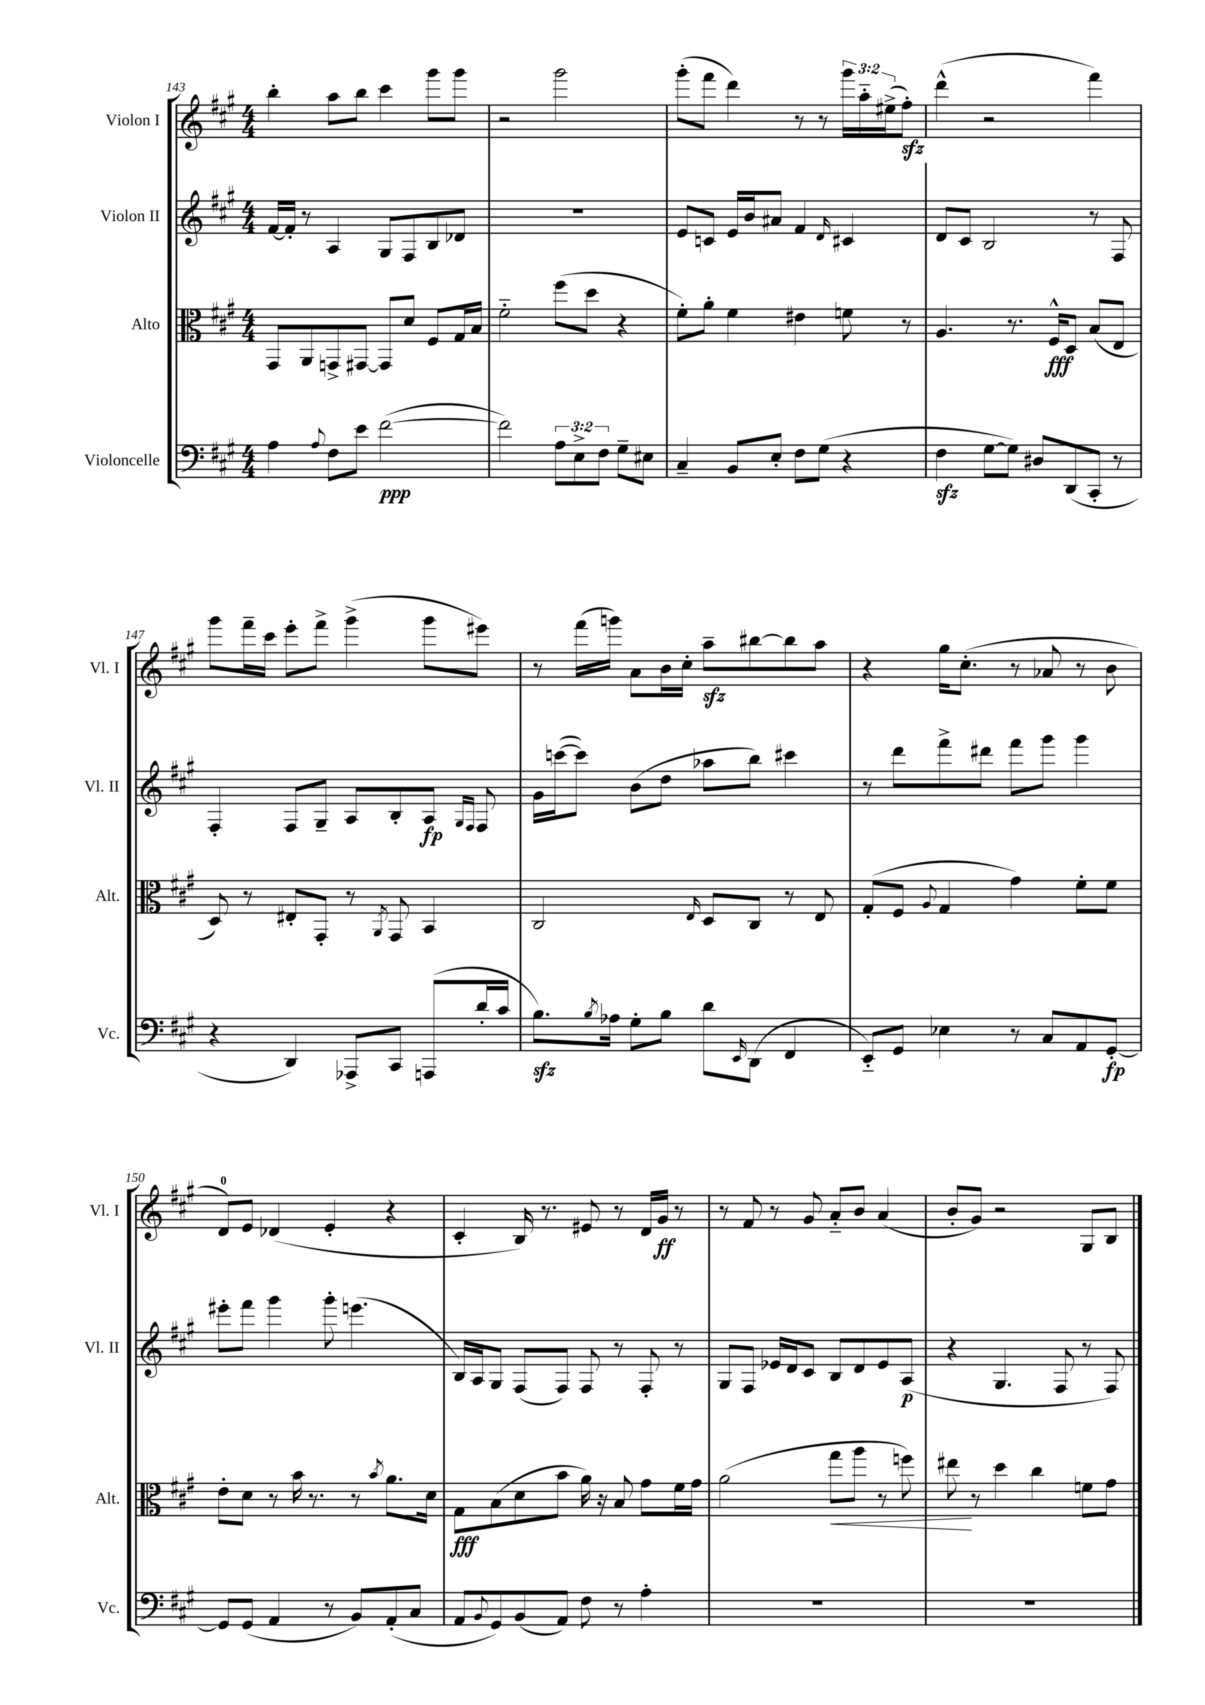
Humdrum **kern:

**kern	**kern	**kern	**kern
*staff4	*staff3	*staff2	*staff1
*clefF4	*clefC3	*clefG2	*clefG2
*k[f#c#g#]	*k[f#c#g#]	*k[f#c#g#]	*k[f#c#g#]
*M4/4	*M4/4	*M4/4	*M4/4
4A	8GG#	[16f#	4bb'
.	.	16f#']	.
.	8AA	8r	.
8qqA	.	.	.
8F#	8GG^	4A	8aa
8e	[8GG#	.	8bb
([2f#	8GG#]	8G#	4ccc#
.	8d	8F#	.
.	8F#	8B	8ggg#
.	16G#	8d-	8ggg#
.	16B	.	.
=	=	=	=
2f#])	2f#'~	1r	2r
12A	(8ff#	.	2ggg#
12E^	.	.	.
.	8dd	.	.
12F#	.	.	.
8G#~	4r	.	.
8E#	.	.	.
=	=	=	=
4C#~	8f#')	8e	(8ggg#'
.	8a'	8c	8fff#
8BB	4f#	16e	4ddd)
.	.	16b	.
8E'	.	8a#	.
8F#	4e#	4f#	8r
(8G#	.	.	8r
.	.	16qqd	.
4r	8f	4c#	24ggg#
.	.	.	24aa'~
.	.	.	(24ee#^
.	8r	.	8ff#')
=	=	=	=
4F#	4.A	8d	(4ddd^^
.	.	8c#	.
[8G#	.	2B	2r
8G#])	8.r	.	.
8D#	.	.	.
.	16F#^^	.	.
(8DD	8D	.	.
8CC#'	(8B	8r	4fff#)
8r	8E	8F#	.
=	=	=	=
4r	8D)	4F#'	8ggg#
.	8r	.	16fff#~
.	.	.	16ccc#
4DD)	8E#'	8F#	8eee'
.	8GG#'	8G#~	8fff#^
8AAA-^	8r	8A	(4ggg#^
.	8qAA	.	.
8CC#	8GG#	8B'	.
(8AAA	4BB	8A	8ggg#
.	.	16qqG#	.
.	.	16qqF#	.
16d'	.	8F#	8eee#)
16c#	.	.	.
=	=	=	=
8.B)	2C#	16g#	8r
.	.	([16ccc	.
.	.	8ccc])	(16fff#
8qB	.	.	.
16A-	.	.	16ggg)
8G#'	.	(8b	8a
8B	.	8dd	16b
.	.	.	16cc#'
.	16qqE	.	.
8d	8D	8aa-	8aa~
16qqEE	.	.	.
(8DD	8C#	8bb)	[8bb#
4FF#	8r	4ccc#	8bb#]
.	8E	.	8aa
=	=	=	=
8EE'~)	(8G#'	8r	4r
8GG#	8F#	8ddd	.
.	8qqA	.	.
4E-	4G#	8fff#^	16gg#
.	.	.	(8.cc#'
.	.	8ddd#	.
8r	4g#)	8fff#	8r
8C#	.	8ggg#	8a-
8AA	8f#'	4ggg#	8r
[8GG#'	8f#	.	8b
=	=	=	=
8GG#]	8e'	8eee#'	8d)
(8GG#	8d	8fff#	8e
4AA	8r	4ggg#	(4d-
.	16b	.	.
.	8.r	.	.
8r	.	8ggg#'	4e'
8BB)	8r	(4.eee	.
.	8qb	.	.
(8AA'	8.a	.	4r
8C#	.	.	.
.	16d	.	.
=	=	=	=
8AA	8G#	16B)	4c#'
.	.	16A	.
8qqBB	.	.	.
8GG#)	(8B	8G#	.
(8BB	8d	(8F#	16B)
.	.	.	8.r
8AA)	8b	8F#)	.
8F#	16a)	8F#	8e#
.	16r	.	.
8r	8B	8r	8r
4A'	8g#	8F#'	16d
.	.	.	16g#
.	16f#	8r	8r
.	16g#	.	.
=	=	=	=
1r	(2a	8G#	8r
.	.	8F#	8f#
.	.	16e-	8r
.	.	16d	.
.	.	8c#	8g#
.	8gg#	8B	8a'~
.	8aa	8d	8b
.	8r	8e-	(4a
.	8ff)	(8A	.
=	=	=	=
1r	8ee#	4r	8b'
.	8r	.	8g#)
.	4dd	4.G#	2r
.	4cc#	.	.
.	.	8F#	.
.	8f	8r	8G#
.	8g#	8F#)	8B
==	==	==	==
*-	*-	*-	*-
